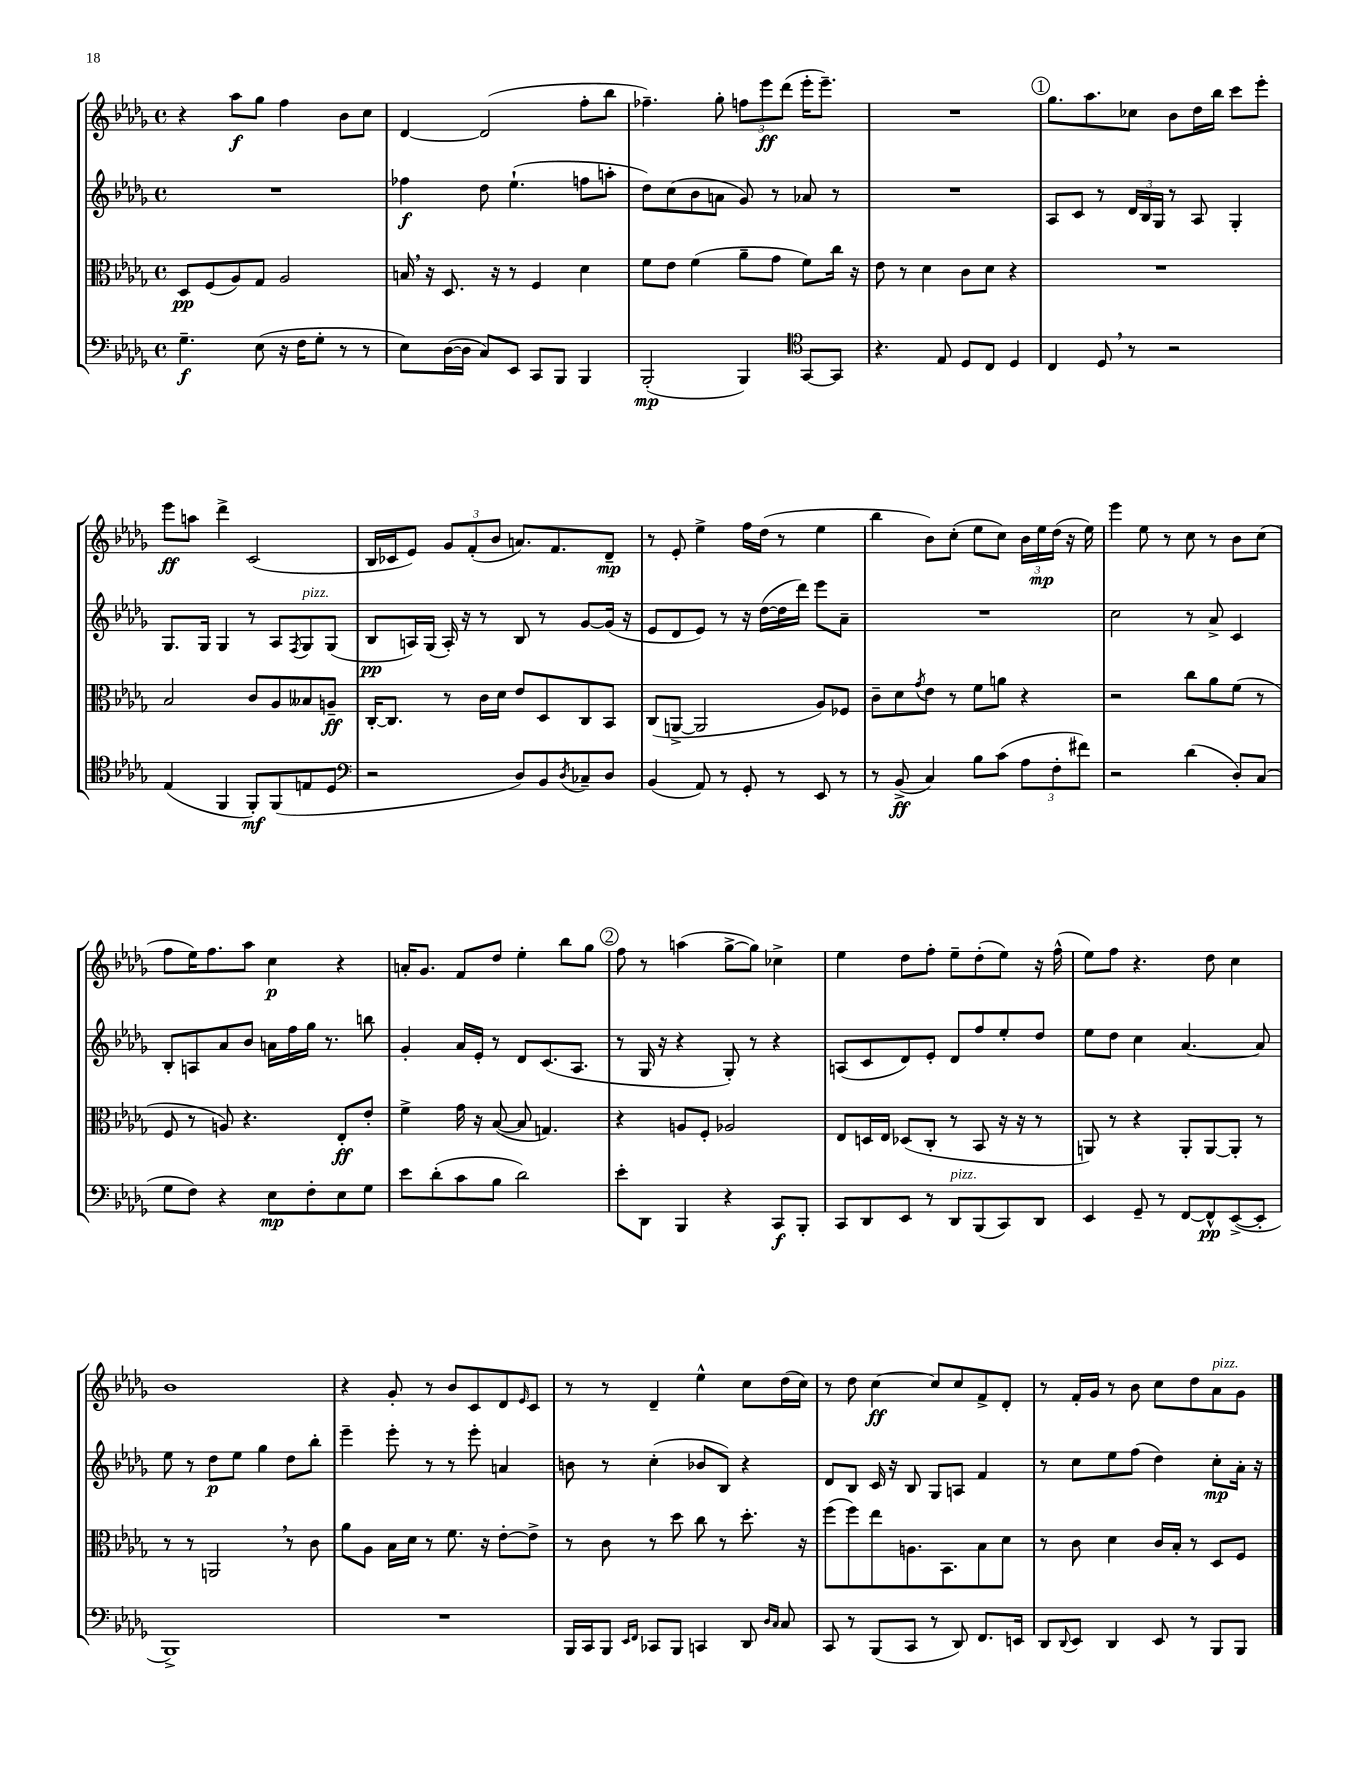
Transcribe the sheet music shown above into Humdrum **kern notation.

**kern	**kern	**kern	**kern
*staff4	*staff3	*staff2	*staff1
*clefF4	*clefC3	*clefG2	*clefG2
*k[b-e-a-d-g-]	*k[b-e-a-d-g-]	*k[b-e-a-d-g-]	*k[b-e-a-d-g-]
*M4/4	*M4/4	*M4/4	*M4/4
*met(c)	*met(c)	*met(c)	*met(c)
4.G-~	8D-	1r	4r
.	(8F	.	.
.	8A-)	.	8aa-
(8E-	8G-	.	8gg-
16r	2A-	.	4ff
16F	.	.	.
8G-'	.	.	.
8r	.	.	8b-
8r	.	.	8cc
=	=	=	=
8E-)	16B	4ff-	[4d-
.	16r	.	.
([16D-	8.D-	.	.
16D-]	.	.	.
8C)	.	8dd-	(2d-]
.	16r	.	.
8EE-	8r	(4.ee-`	.
8CC	4F	.	.
8BBB-	.	.	.
4BBB-	4d-	8ff	8ff'
.	.	8aa'	8bb-
=	=	=	=
(2BBB-'	8f	8dd-)	4.ff-~)
.	8e-	(8cc	.
.	(4f	8b-	.
.	.	8a	8gg-'
4BBB-)	8a-~	8g-)	12ff
.	.	.	12eee-
.	8g-	8r	.
.	.	.	(12ddd-
*clefC4	*	*	*
[8GG-	8f)	8a-	16eee-'
.	.	.	8.eee-~)
8GG-]	16cc	8r	.
.	16r	.	.
=	=	=	=
4.r	8e-	1r	1r
.	8r	.	.
.	4d-	.	.
8E-	.	.	.
8D-	8c	.	.
8C	8d-	.	.
4D-	4r	.	.
=	=	=	=
4C	1r	8A-	8.gg-
.	.	8c	.
.	.	.	8.aa-
8D-	.	8r	.
8r	.	24d-	8cc-
.	.	24B-	.
.	.	24G-	.
2r	.	8r	8b-
.	.	8A-	16dd-
.	.	.	16bb-
.	.	4G-'	8ccc
.	.	.	8eee-'
=	=	=	=
(4E-	2B-	8.G-	8eee-
.	.	.	8aa
.	.	16G-	.
4FF	.	4G-	4ddd-^
8FF')	8c	8r	(2c
(8FF	8A-	8A-	.
.	.	8qF	.
8E	8B--	8G-	.
8D-	8A~	(8G-	.
=	=	=	=
*clefF4	*	*	*
2r	[16C'	8B-	16B-
.	8.C]	.	16c-
.	.	16A)	8e-)
.	.	(16G-	.
.	8r	16A')	12g-
.	.	16r	.
.	.	.	(12f'
.	16c	8r	.
.	.	.	12b-
.	16d-	.	.
8D-)	8e-	8B-	8.a)
8BB-	8D-	8r	.
.	.	.	8.f
8qD-	.	.	.
8C-~	8C	[8g-	.
8D-	8BB-	(16g-]	8d-~
.	.	16r	.
=	=	=	=
(4BB-	(8C	8e-	8r
.	[8AA^	8d-	8e-'
8AA-)	2AA]	8e-)	4ee-^
8r	.	8r	.
8GG-'	.	16r	16ff
.	.	([16dd-	(16dd-
8r	.	16dd-]	8r
.	.	16ddd-)	.
8EE-	8A-)	8eee-	4ee-
8r	8F-	8a-~	.
=	=	=	=
8r	8c~	1r	4bb-
(8BB-^	8d-	.	.
.	8qg-	.	.
4C)	8e-	.	8b-)
.	8r	.	(8cc'
8B-	8f	.	8ee-
(8c	8a	.	8cc)
12A-	4r	.	24b-
.	.	.	24ee-
12F'	.	.	(24dd-
.	.	.	16r
12f#)	.	.	.
.	.	.	16ee-)
=	=	=	=
2r	2r	2cc	4eee-
.	.	.	8ee-
.	.	.	8r
(4d-	8cc	8r	8cc
.	8a-	8a-^	8r
8D-')	(8f	4c	8b-
(8C	8r	.	(8cc
=	=	=	=
8G-	8F	8B-'	8ff
8F)	8r	8A	16ee-)
.	.	.	8.ff
4r	8A)	8a-	.
.	4.r	8b-	8aa-
8E-	.	16a	4cc
.	.	16ff	.
8F'	.	16gg-	.
.	.	8.r	.
8E-	8E-'	.	4r
8G-	8e-'	8bb	.
=	=	=	=
8e-	4f^	4g-'	16a'
.	.	.	8.g-
(8d-'	.	.	.
8c	16g-	16a-	8f
.	16r	16e-'	.
8B-	([8B-	8r	8dd-
2d-)	8B-]	8d-	4ee-'
.	4.G)	(8.c	.
.	.	.	8bb-
.	.	8.A-	.
.	.	.	8gg-
=	=	=	=
8e-'	4r	8r	8ff
8DD-	.	16G-	8r
.	.	16r	.
4BBB-	8A	4r	(4aa
.	8F'	.	.
4r	2A-	8G-')	[8gg-^
.	.	8r	8gg-])
8CC	.	4r	4cc-^
8BBB-'	.	.	.
=	=	=	=
8CC	8E-	(8A	4ee-
8DD-	16D	8c	.
.	16E-	.	.
8EE-	(8D-	8d-)	8dd-
8r	8C'	8e-'	8ff'
8DD-	8r	8d-	8ee-~
(8BBB-	8BB-	8ff	(8dd-'
8CC)	16r	8ee-'	8ee-)
.	16r	.	.
8DD-	8r	8dd-	16r
.	.	.	(16ff^^
=	=	=	=
4EE-	8AA)	8ee-	8ee-)
.	8r	8dd-	8ff
8GG-~	4r	4cc	4.r
8r	.	.	.
[8FF	8AA'	[4.a-	.
8FF^^]	[8AA	.	8dd-
([8EE-^	8AA']	.	4cc
8EE-']	8r	8a-]	.
=	=	=	=
1BBB-^)	8r	8ee-	1b-
.	8r	8r	.
.	2AA	8dd-	.
.	.	8ee-	.
.	.	4gg-	.
.	8r	8dd-	.
.	8c	8bb-'	.
=	=	=	=
1r	8a-	4eee-~	4r
.	8A-	.	.
.	16B-	8eee-'	8g-'
.	16d-	.	.
.	8r	8r	8r
.	8.f	8r	8b-
.	.	8eee-'	8c
.	16r	.	.
.	[8e-'	4a	8d-
.	.	.	16qqe-
.	8e-^]	.	8c
=	=	=	=
16BBB-	8r	8b	8r
16CC	.	.	.
8BBB-	8c	8r	8r
16qqEE-	.	.	.
16qqFF	.	.	.
8CC-	8r	(4cc'	4d-~
8BBB-	8dd-	.	.
4CC	8cc	8b-	4ee-^^
.	8r	8B-)	.
8DD-	8.dd-'	4r	8cc
16qqD-	.	.	.
16qqC	.	.	.
8C	.	.	(16dd-
.	16r	.	16cc)
=	=	=	=
8CC	(8ff	8d-	8r
8r	8ff)	8B-	8dd-
(8BBB-	8ee-	16c	[4cc
.	.	16r	.
8CC	8.A	8B-	.
8r	.	8G-	8cc]
.	8.BB-	.	.
8DD-)	.	8A	8cc
8.FF	8B-	4f	8f^
.	8d-	.	8d-'
16EE	.	.	.
=	=	=	=
8DD-	8r	8r	8r
8qqDD-	.	.	.
8EE-	8c	8cc	16f'
.	.	.	16g-
4DD-	4d-	8ee-	8r
.	.	(8ff	8b-
8EE-	16c	4dd-)	8cc
.	16B-'	.	.
8r	8r	.	8dd-
8BBB-	8D-	8cc'	8a-
8BBB-	8F	16a-'	8g-
.	.	16r	.
==	==	==	==
*-	*-	*-	*-
